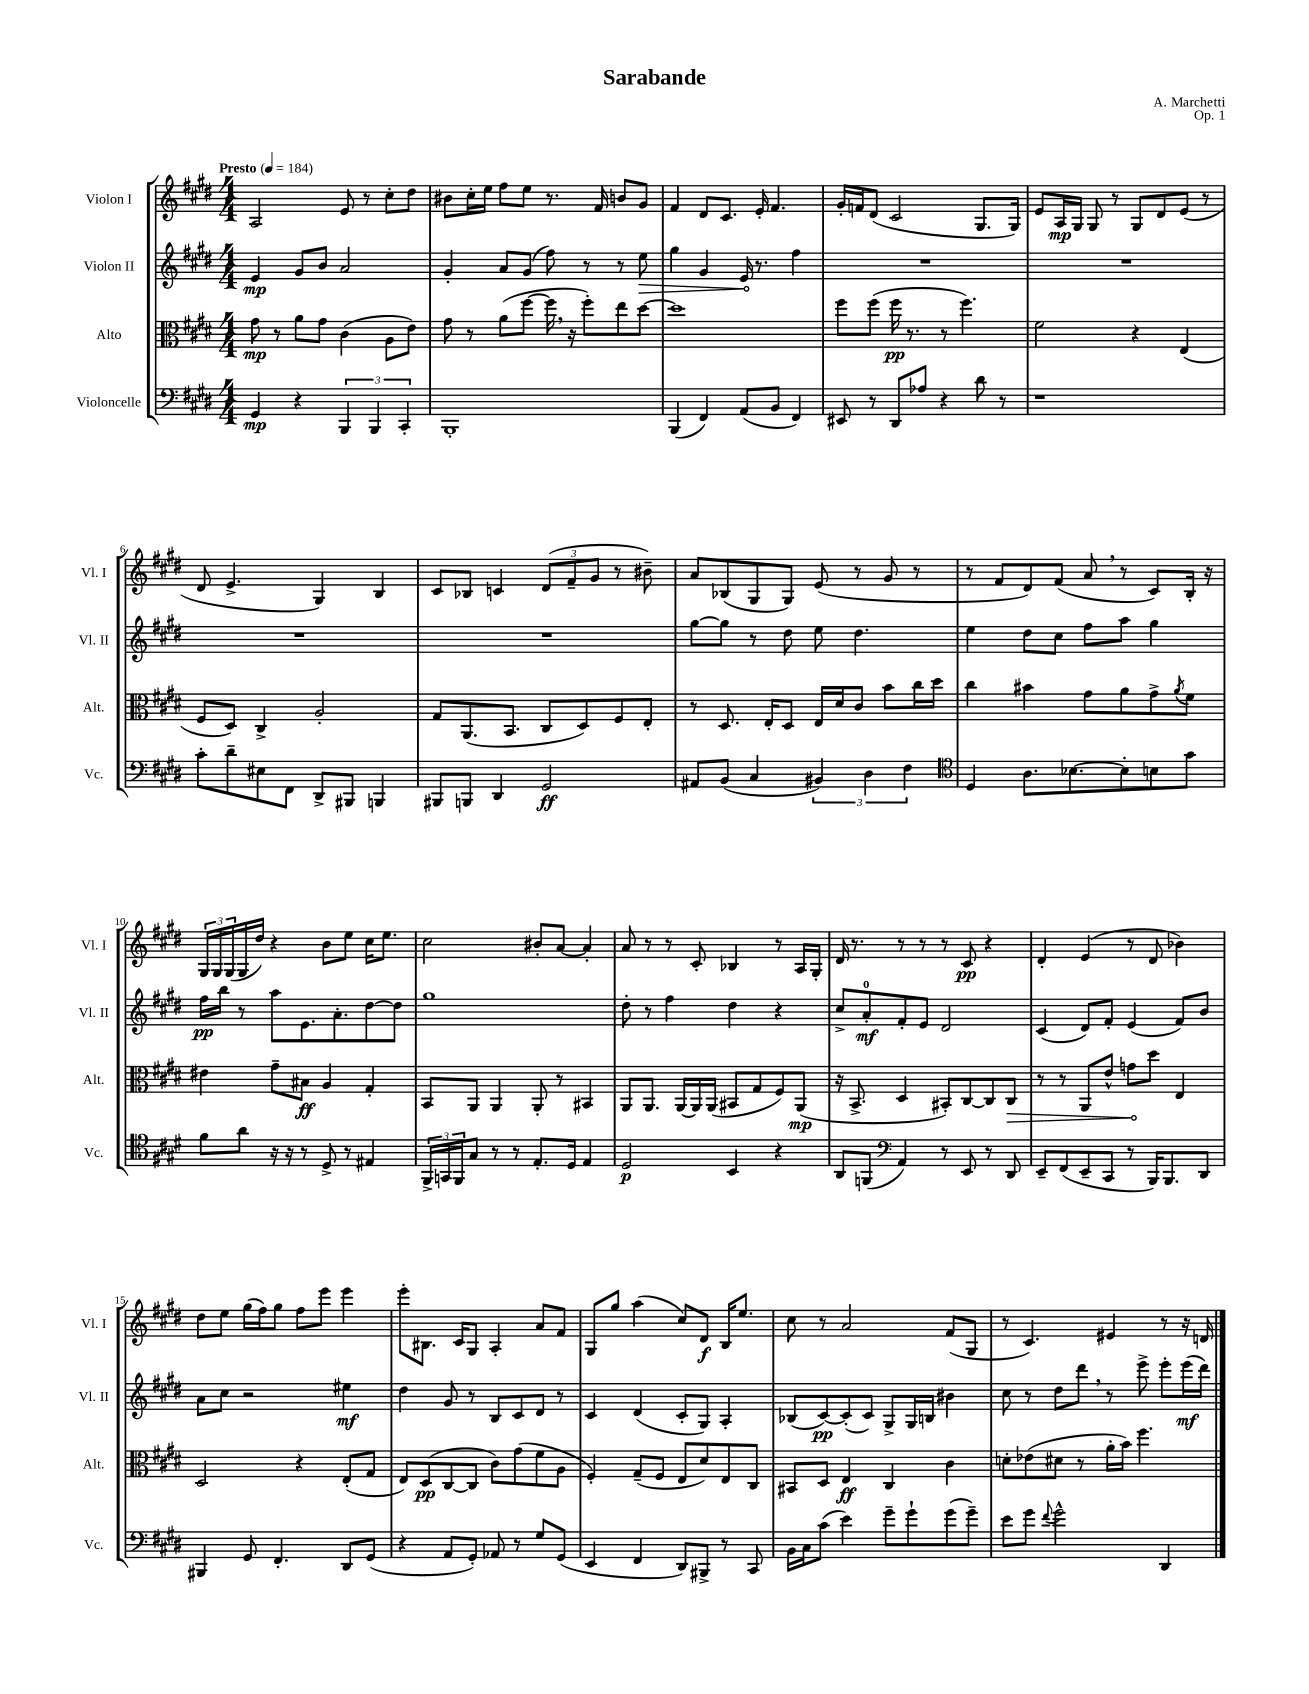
\header { title = "Sarabande" composer = "A. Marchetti" opus = "Op. 1" }
<<
\new StaffGroup <<
\new Staff = "s0" \with { instrumentName = "Violon I" shortInstrumentName = "Vl. I" } {
    \clef treble \key e \major \numericTimeSignature \time 4/4 \tempo "Presto" 4 = 184
    a2 e'8 r8 cis''8-. dis''8 |
    bis'8 cis''16-. e''16 fis''8 e''8 r8. fis'16 b'8 gis'8 |
    fis'4 dis'8 cis'8. e'16-. fis'4. |
    gis'16-. f'16 dis'8( cis'2 gis8. gis16) |
    e'8 a16\mp gis16 gis8 r8 gis8 dis'8 e'8( r8 |
    dis'8 e'4.-> gis4) b4 |
    cis'8 bes8 c'4 \tuplet 3/2 { dis'8( fis'8-- gis'8 } r8 bis'8--) |
    a'8 bes8( gis8 gis8) e'8( r8 gis'8 r8 |
    r8 fis'8 dis'8) fis'8( a'8 \breathe r8 cis'8) b16-. r16 |
    \tuplet 3/2 { gis16 gis16 gis16( } gis16 dis''16) r4 b'8 e''8 cis''16 e''8. |
    cis''2 bis'8-. a'8~ a'4-. |
    a'8 r8 r8 cis'8-. bes4 r8 a16 gis16-. |
    dis'16 r8. r8 r8 r8 cis'8\pp r4 |
    dis'4-. e'4( r8 dis'8 bes'4) |
    dis''8 e''8 gis''16( fis''16) gis''8 fis''8 e'''8 e'''4 |
    e'''8-. bis8. cis'16 gis8 a4-. a'8 fis'8 |
    gis8 gis''8 a''4( cis''8) dis'8\f b16 e''8. |
    cis''8 r8 a'2 fis'8( gis8 |
    r8 cis'4.) eis'4 r8 r16 d'16 \bar "|." |
}
\new Staff = "s1" \with { instrumentName = "Violon II" shortInstrumentName = "Vl. II" } {
    \clef treble \key e \major \numericTimeSignature \time 4/4
    e'4\mp gis'8 b'8 a'2 |
    gis'4-. a'8 gis'8( fis''8) r8 r8 \once \override Hairpin.circled-tip = ##t e''8\> |
    gis''4 gis'4 e'16\! r8. fis''4 |
    R1 |
    R1 |
    R1 |
    R1 |
    gis''8~ gis''8 r8 dis''8 e''8 dis''4. |
    e''4 dis''8 cis''8 fis''8 a''8 gis''4 |
    fis''16\pp b''16 r8 a''8 e'8. a'8.-. dis''8~ dis''8 |
    gis''1 |
    dis''8-. r8 fis''4 dis''4 r4 |
    cis''8-> a'8-0-.\mf fis'8-. e'8 dis'2 |
    cis'4( dis'8) fis'8-. e'4( fis'8) b'8 |
    a'8 cis''8 r2 eis''4\mf |
    dis''4 gis'8 r8 b8 cis'8 dis'8 r8 |
    cis'4 dis'4( cis'8-. gis8) a4-. |
    bes8( cis'8~\pp) cis'8-.( cis'8) gis8-> gis16 b16 bis'4 |
    cis''8 r8 dis''8 dis'''8 \breathe r8 e'''8-> e'''8-. e'''16\mf( dis'''16) \bar "|." |
}
\new Staff = "s2" \with { instrumentName = "Alto" shortInstrumentName = "Alt." } {
    \clef alto \key e \major \numericTimeSignature \time 4/4
    gis'8\mp r8 a'8 gis'8 cis'4( a8 e'8) |
    gis'8 r8 a'8( fis''8~ fis''16 \breathe r16 fis''8-.) e''8 dis''8~ |
    dis''1 |
    fis''8 fis''8( fis''16\pp r8. r8 fis''4.) |
    fis'2 r4 e4( |
    fis8 dis8) cis4-> a2-. |
    gis8 a,8.( b,8. cis8 dis8) fis8 e8-. |
    r8 dis8. e16-. dis8 e16 dis'16 cis'8 b'8 cis''16 dis''16 |
    cis''4 bis'4 gis'8 a'8 gis'8-> \acciaccatura { a'8 } fis'8 |
    eis'4 gis'8-- bis8\ff a4 gis4-. |
    b,8 a,8 a,4 a,8-. r8 bis,4 |
    a,8 a,8. a,16~ a,16 a,16( bis,8 gis8 fis8) a,8\mp( |
    r16 b,8.-> dis4 bis,8-.) cis8~ cis8 \once \override Hairpin.circled-tip = ##t cis8\> |
    r8 r8 a,8 e'8-^ g'8\! dis''8 e4 |
    dis2 r4 e8-.( gis8 |
    e8) dis8\pp( cis8~ cis8 cis'8) gis'8( fis'8 a8 |
    fis4-.) gis8--( fis8 e8 dis'8) e8 cis8 |
    bis,8 dis8 e4\ff cis4 cis'4 |
    d'8-. ees'8( dis'8 r8 a'16-. b'16) fis''4. \bar "|." |
}
\new Staff = "s3" \with { instrumentName = "Violoncelle" shortInstrumentName = "Vc." } {
    \clef bass \key e \major \numericTimeSignature \time 4/4
    gis,4\mp r4 \tuplet 3/2 { b,,4 b,,4 cis,4-. } |
    b,,1-. |
    b,,4( fis,4) a,8( b,8 fis,4) |
    eis,8 r8 dis,8 aes8 r4 dis'8 r8 |
    r1 |
    cis'8-. dis'8-- eis8 fis,8 dis,8-> bis,,8 b,,4 |
    bis,,8 b,,8 dis,4 gis,2\ff |
    ais,8 b,8( cis4 \tuplet 3/2 { bis,4) dis4 fis4 } |
    \clef tenor dis4 a8. bes8.~ bes8-. b8 gis'8 |
    fis'8 a'8 r16 r16 r8 dis8-> r8 eis4 |
    \tuplet 3/2 { fis,16-> g,16 fis,16 } gis8 r8 r8 e8.-. dis16 e4 |
    dis2\p b,4 r4 |
    a,8 f,8( \clef bass a,4) r8 e,8 r8 dis,8 |
    e,8-- fis,8( e,8-- cis,8 r8 b,,16) b,,8. dis,8 |
    bis,,4 gis,8 fis,4.-. dis,8 gis,8( |
    r4 a,8 gis,8-.) aes,8 r8 gis8 gis,8( |
    e,4 fis,4 dis,8) bis,,8-> r8 cis,8 |
    b,16 cis16 cis'8( e'4) gis'8-- gis'8-! gis'8( gis'8--) |
    e'8 gis'8 \appoggiatura { fis'8 } gis'2-^ dis,4 \bar "|." |
}
>>
>>
